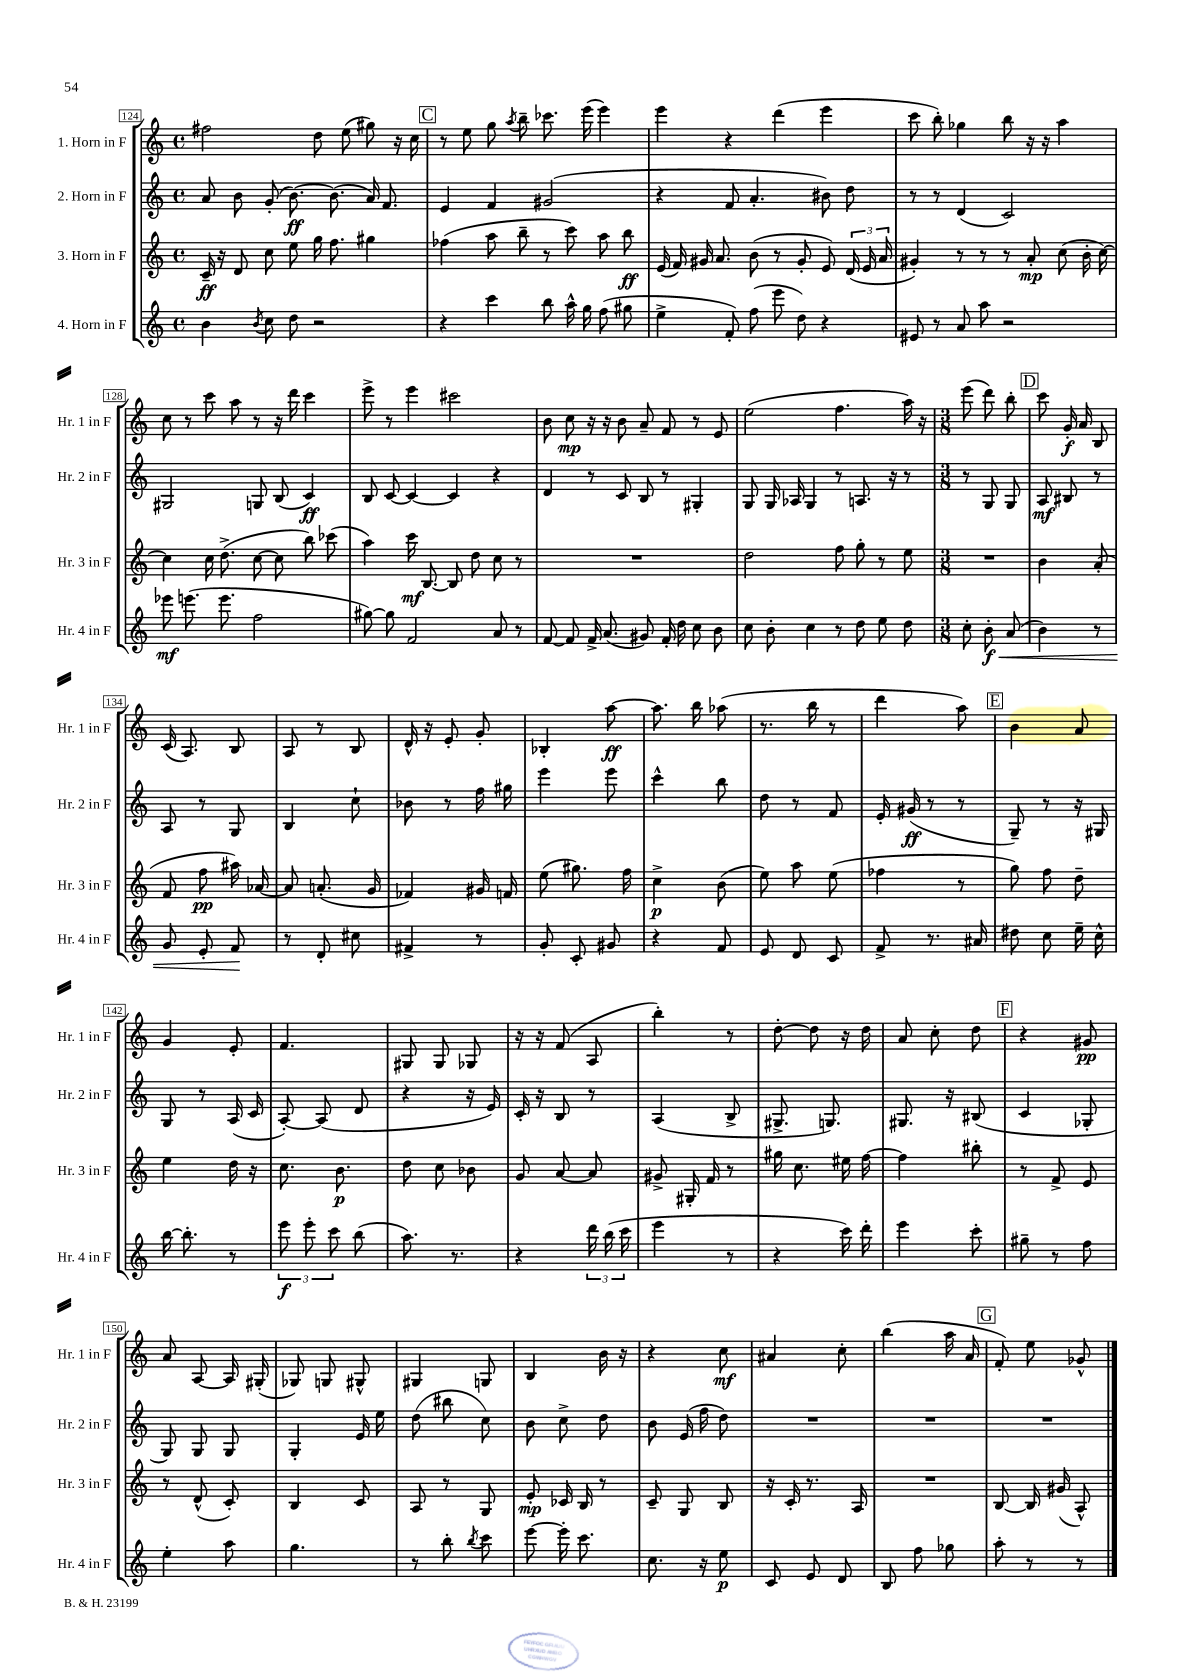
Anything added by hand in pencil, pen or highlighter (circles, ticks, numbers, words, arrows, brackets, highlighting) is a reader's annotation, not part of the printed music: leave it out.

**kern	**kern	**kern	**kern
*staff4	*staff3	*staff2	*staff1
*clefG2	*clefG2	*clefG2	*clefG2
*k[]	*k[]	*k[]	*k[]
*M4/4	*M4/4	*M4/4	*M4/4
*met(c)	*met(c)	*met(c)	*met(c)
4b	16c~	8a	2ff#
.	16r	.	.
.	8d	8b	.
8qb	.	.	.
8cc	8cc	(8g'	.
8dd	8ee	[8.b)	.
2r	16gg	.	8dd
.	8.ff	(8.b]	.
.	.	.	(8ee
.	4gg#	16a)	8gg#)
.	.	8.f	.
.	.	.	16r
.	.	.	16cc
=	=	=	=
4r	(4ff-	4e	8r
.	.	.	8ee
4ccc	8aa	4f	8gg
.	.	.	8qaa
.	8bb~	.	8bb~
8bb	8r	(2g#	8.ccc-
16aa^^	8ccc)	.	.
16gg	.	.	(16eee
(8ff	8aa	.	4eee)
8gg#	8bb	.	.
=	=	=	=
4ee^	(16e	4r	4eee
.	16f)	.	.
.	16g#	.	.
.	8.a	.	.
8f')	.	8f	4r
(8ff	(8b	4.a'	.
8eee	8r	.	(4ddd
8dd)	8g#'	.	.
4r	8e)	8b#)	4eee
.	(24d	8dd	.
.	24e	.	.
.	24a	.	.
=	=	=	=
8e#	4g#')	8r	8ccc
8r	.	8r	8bb')
8a	8r	(4d	4gg-
8aa	8r	.	.
2r	8r	2c)	8bb
.	8a'	.	16r
.	.	.	16r
.	(8cc	.	4aa
.	16b'	.	.
.	[16cc)	.	.
=	=	=	=
8eee-	4cc]	2G#	8cc
(8.eee	.	.	8r
.	16cc	.	8ccc
8.eee	(8.dd^	.	.
.	.	.	8aa
2ff	[8cc	8G	8r
.	8cc]	(8B	16r
.	.	.	16ddd
.	8bb)	4c)	4ccc
.	(8ccc-	.	.
=	=	=	=
[8gg#)	4aa)	8B	8eee^
8gg#]	.	[8c	8r
2f	16ccc	4c_	4eee
.	[8.B	.	.
.	8B]	4c]	2ccc#
.	8dd	.	.
8a	8cc	4r	.
8r	8r	.	.
=	=	=	=
[8f	1r	4d	8b
8f]	.	.	8cc
16f^	.	8r	16r
(8.a	.	.	16r
.	.	8c	8b
8g#)	.	8B	8a~
16f'	.	8r	8f
16dd	.	.	.
8cc	.	4G#'	8r
8b	.	.	8e
=	=	=	=
8cc	2dd	8G	(2ee
8b'	.	16G	.
.	.	16A-	.
4cc	.	4G	.
8r	8ff	8r	4.ff
8dd	8gg'	8.A	.
8ee	8r	.	.
.	.	16r	.
8dd	8ee	8r	16aa)
.	.	.	16r
=	=	=	=
*M3/8	*M3/8	*M3/8	*M3/8
8cc'	4.r	8r	(8eee
8b'	.	8G	8ddd)
(8a	.	8G	8bb'
=	=	=	=
4b)	4b	8A	8ccc
.	.	8B#	16g'
.	.	.	16a
8r	(8a'	8r	8B
=	=	=	=
8g	8f	8A	(16c
.	.	.	8.A)
8e'	8ff	8r	.
8f	16aa#)	8G	8B
.	[16a-	.	.
=	=	=	=
8r	8a-]	4B	8A
8d'	(8.a'	.	8r
8cc#	.	8cc`	8B
.	16g	.	.
=	=	=	=
4f#^	4f-)	8b-	16d^^
.	.	.	16r
.	.	8r	8e'
8r	16g#	16ff	8g'
.	16f	16gg#	.
=	=	=	=
8g'	(8ee	4eee	4B-'
8c'	8.gg#)	.	.
8g#	.	8eee	[8aa
.	16ff	.	.
=	=	=	=
4r	4cc^	4ccc^^	8.aa]
.	.	.	16bb
8f	(8b	8bb	(8aa-
=	=	=	=
8e	8ee)	8dd	8.r
8d	8aa	8r	.
.	.	.	16bb
8c	(8ee	8f	8r
=	=	=	=
8f^	4ff-	16e'	4ddd
.	.	(16g#	.
8.r	.	8r	.
.	8r	8r	8aa)
16a#	.	.	.
=	=	=	=
8dd#	8gg)	8G~)	4b
8cc	8ff	8r	.
16ee~	8dd~	16r	8a
16cc^^	.	16G#	.
=	=	=	=
[16bb	4ee	8G	4g
8.bb']	.	.	.
.	.	8r	.
8r	16dd	(16A	8e'
.	16r	16c	.
=	=	=	=
12eee	8.cc	[8A')	4.f
12eee'	.	.	.
.	.	(8A]	.
12ccc	.	.	.
.	8.b	.	.
(8bb	.	8d	.
=	=	=	=
8.aa)	8dd	4r	8G#
.	8cc	.	8G#
8.r	.	.	.
.	8b-	16r	8G-
.	.	16e)	.
=	=	=	=
4r	8g	16c'	16r
.	.	16r	16r
.	[8a	8B	(8f
24ddd	8a]	8r	8A
(24bb	.	.	.
24ccc	.	.	.
=	=	=	=
4eee	8g#^	(4A	4bb')
.	16G#'	.	.
.	16f	.	.
8r	8r	8B^	8r
=	=	=	=
4r	16gg#	8.G#^	[8dd'
.	8.cc	.	.
.	.	.	8dd]
.	.	8.G)	.
16ccc)	16ee#	.	16r
16ddd'	[16ff	.	16dd
=	=	=	=
4eee	4ff]	8.G#	8a
.	.	.	8cc'
.	.	16r	.
8ccc'	8bb#'	(8B#	8dd
=	=	=	=
8gg#~	8r	4c	4r
8r	8f^	.	.
8ff	8e	8G-'	8g#
=	=	=	=
4ee'	8r	8G)	8a
.	(8d^^	8G	[8A
8aa	8c')	8G	16A]
.	.	.	(16G#'
=	=	=	=
4.gg	4B	4G'	8G-)
.	.	.	8G
.	8c	16e	8G#^^
.	.	16ee	.
=	=	=	=
8r	8A	(8dd	4G#
8bb'	8r	8bb#	.
8qbb	.	.	.
8ccc	8G	8cc)	8G
=	=	=	=
[8eee	8e'	8b	4B
16eee']	16c-	8cc^	.
8.ccc	16B	.	.
.	8r	8dd	16b
.	.	.	16r
=	=	=	=
8.cc	8c~	8b	4r
.	8G	(16e	.
16r	.	16ff	.
8ee	8B	8dd)	8cc
=	=	=	=
8c	16r	4.r	4a#
.	16c'	.	.
8e	8.r	.	.
8d	.	.	8cc'
.	16A	.	.
=	=	=	=
8B	4.r	4.r	(4bb
8ff	.	.	.
8gg-	.	.	16aa
.	.	.	16a
=	=	=	=
8aa'	[8B	4.r	8f')
8r	16B]	.	8ee
.	(16g#	.	.
8r	8A^^)	.	8g-^^
==	==	==	==
*-	*-	*-	*-
